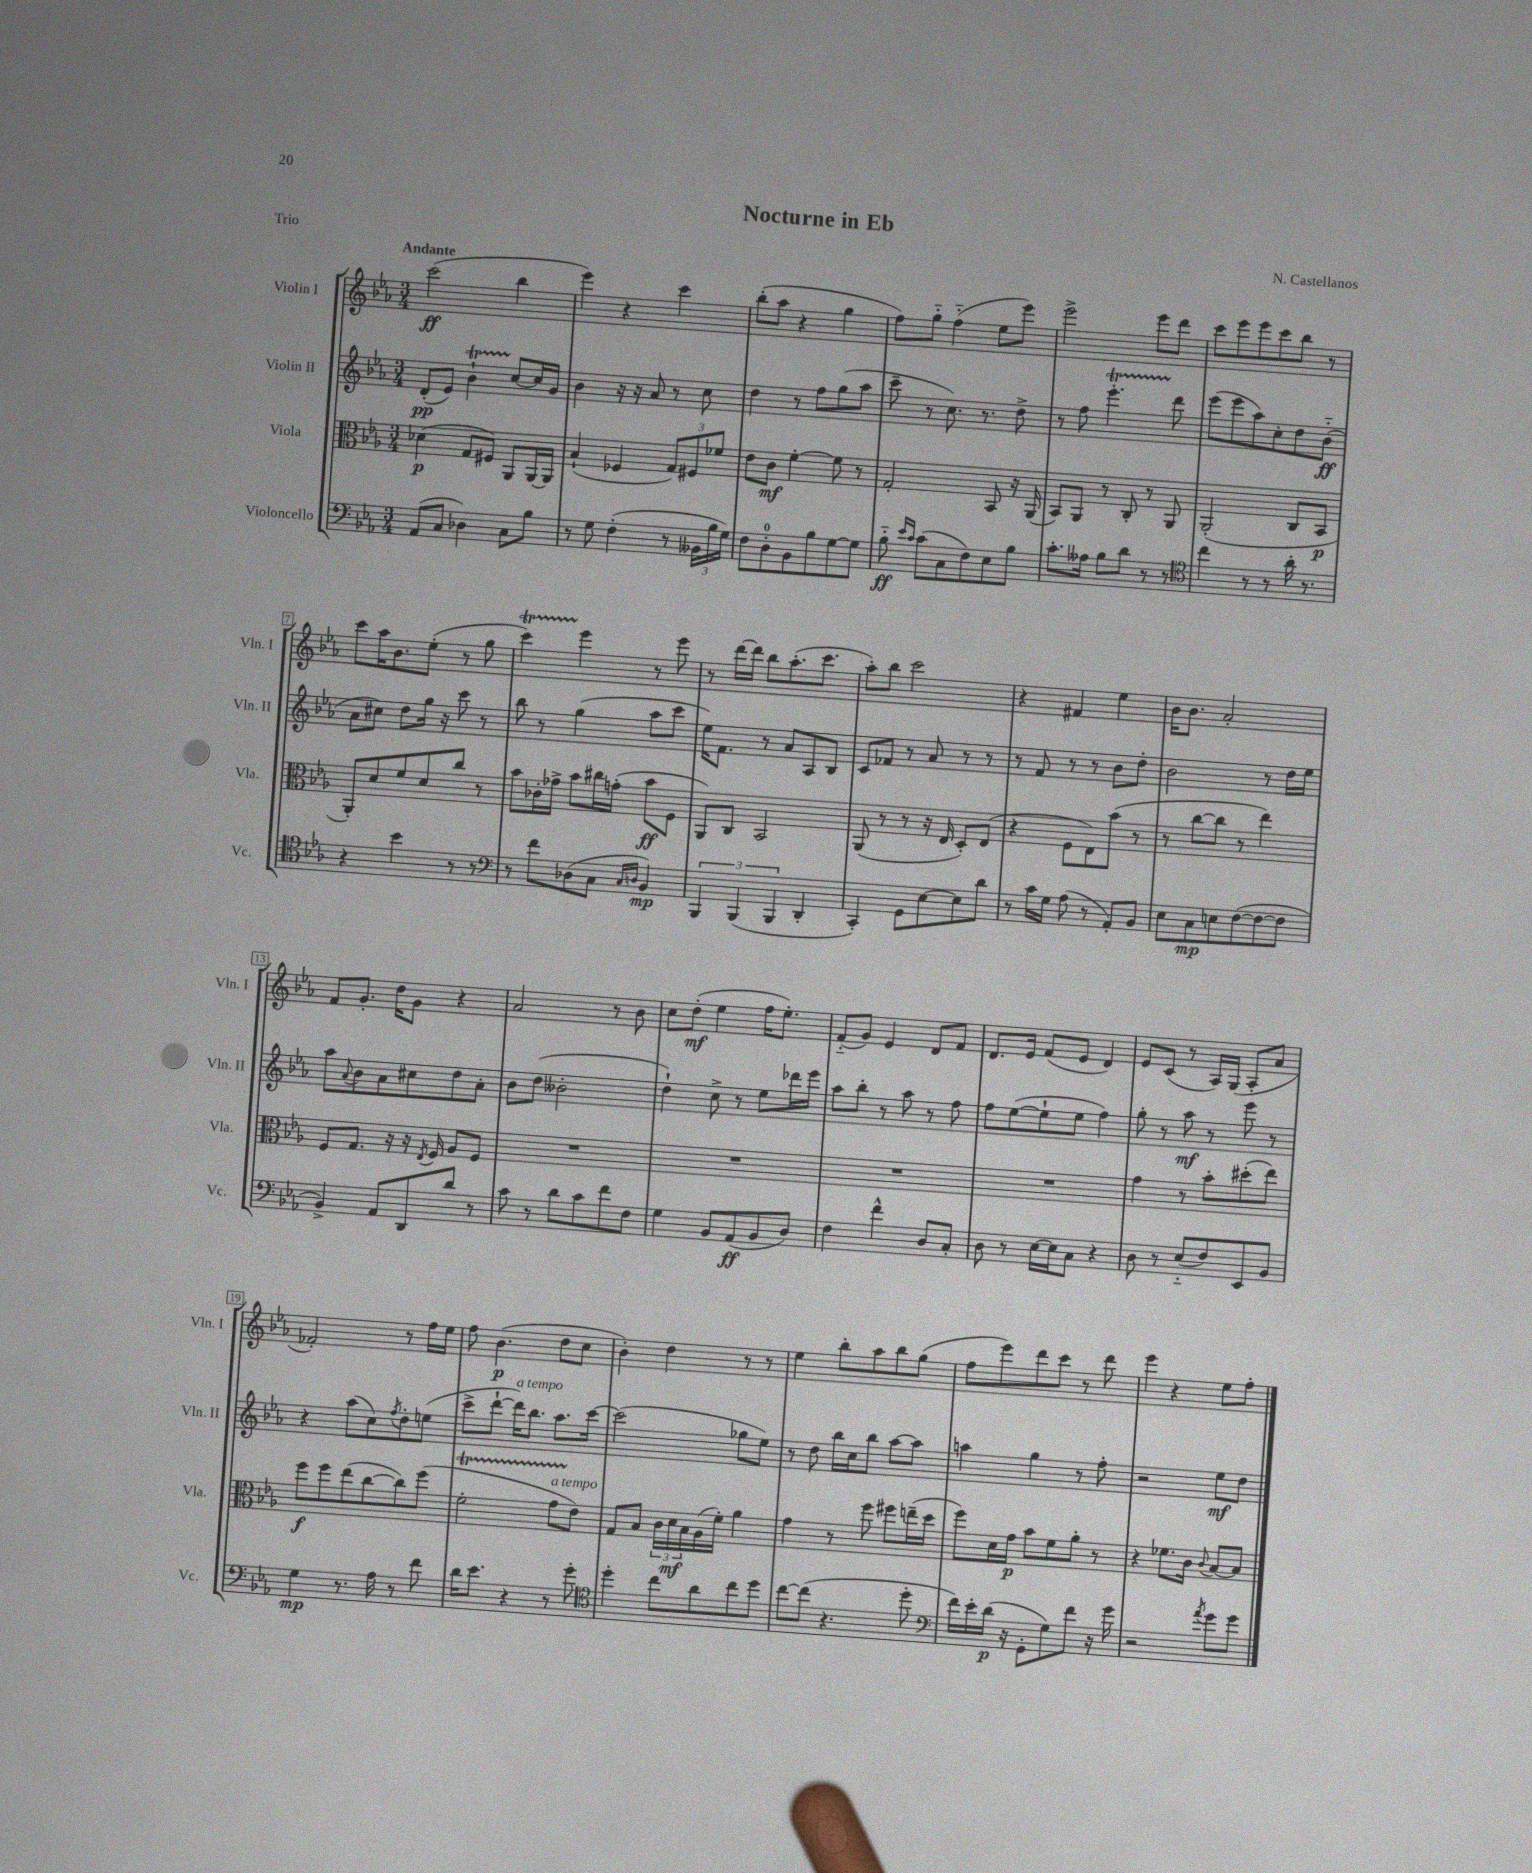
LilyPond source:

\header { title = "Nocturne in Eb" composer = "N. Castellanos" piece = "Trio" }
<<
\new StaffGroup <<
\new Staff = "s0" \with { instrumentName = "Violin I" shortInstrumentName = "Vln. I" } {
    \clef treble \key ees \major \numericTimeSignature \time 3/4 \tempo "Andante"
    c'''2\ff( bes''4 |
    ees'''4) r4 c'''4 |
    bes''8-.( aes''8 r4 g''4 |
    f''8) g''8-_ f''4-_( ees''8 ees'''8) |
    ees'''2-> ees'''8 d'''8 |
    c'''8 ees'''8 ees'''8 c'''8 bes''8 r8 |
    c'''8 aes''16 bes'8. ees''8-.( r8 g''8 |
    c'''4\startTrillSpan) ees'''4\stopTrillSpan r8 ees'''8 |
    r8 d'''16~ d'''16 bes''8 aes''8.-.( c'''8. |
    aes''8-.) bes''8 c'''2 |
    r4 fis'4 ees''4 |
    bes'16 bes'8. aes'2-. |
    f'8 g'8.-. d''16 g'8 r4 |
    aes'2 r8 bes'8 |
    c''8 d''8-.\mf( ees''4 f''16 ees''8.-.) |
    f'8-_( g'8) ees'4 d'8 f'8 |
    d'8. ees'16 f'8( ees'8 d'4) |
    ees'8 c'8( r8 aes16) g16( aes8-. aes'8 |
    fes'2-.) r8 f''16 ees''16 |
    f''8 bes'4.\p( d''8 c''8 |
    bes'4-.) d''4 r8 r8 |
    ees''4 bes''8-. aes''8 bes''8 g''8( |
    f''8 ees'''8) d'''8 c'''8 r8 d'''8 |
    ees'''4 r4 ees''8 f''8-. \bar "|." |
}
\new Staff = "s1" \with { instrumentName = "Violin II" shortInstrumentName = "Vln. II" } {
    \clef treble \key ees \major \numericTimeSignature \time 3/4
    d'8-.\pp( ees'8) bes'4-!\startTrillSpan c''8~\stopTrillSpan c''16 g'16 |
    bes'4 r16 r16 aes'8 r8 c''8 |
    d''4 r8 f''8 g''8( aes''8 |
    c'''8-- r8 c''8.) r8. d''8-> |
    r8 f''8 ees'''4.-.\startTrillSpan d'''8\stopTrillSpan |
    ees'''8( ees'''8 aes''8) c''8-. d''8 bes'8-_\ff( |
    aes'8 cis''8) d''8 g''16 r16 c'''8 r8 |
    bes''8 r8 g''4( aes''8 c'''8 |
    ees''16) f'8. r8 aes'8 aes8 bes8 |
    c'8 fes'8 r8 aes'8 r8 r8 |
    r8 f'8 r8 r8 bes'8 d''8-. |
    bes'2 r8 d''16 ees''16 |
    aes''8 \appoggiatura { aes'8 } bes'8 aes'8 cis''8 d''8 aes'8-. |
    bes'8 d''8( beses'2-. |
    d''4-!) c''8-> r8 ees''8 des'''16 ees'''16 |
    aes''8 bes''8-. r8 aes''8 r8 f''8 |
    f''8 ees''8~( ees''8-! ees''8 f''4) |
    g''8-. r8 aes''8\mf r8 ees'''8 r8 |
    r4 aes''8( c''8) \acciaccatura { f''8 } d''8-. e''8( |
    c'''8-> d'''8~-! d'''16^\markup { \italic "a tempo" }) bes''8. aes''8. c'''16~ |
    c'''2( ges''8 ees''8) |
    r8 d''8 bes''16 c''16 bes''8 aes''8~ aes''8 |
    a''4 g''4 r8 f''8-. |
    r2 ees''8\mf d''8 \bar "|." |
}
\new Staff = "s2" \with { instrumentName = "Viola" shortInstrumentName = "Vla." } {
    \clef alto \key ees \major \numericTimeSignature \time 3/4
    des'4\p( g8 fis8) aes,8 aes,16~ aes,16 |
    bes4-!( fes4 \tuplet 3/2 { g8) fis8 fes'8 } |
    ees'8 c'8\mf f'4~-. f'8 r8 |
    g2-. bes,8 r16 aes,16( |
    bes,8) aes,8 r8 c8-. r8 aes,8 |
    aes,2-.( c8 bes,8\p |
    aes,8-.) d'8 f'8 d'8 c''8 r8 |
    bes'8 ces'16-. ges'16-> bes'8 cis''16 g'16-.( bes'8\ff f8 |
    aes,8) c8 bes,2 |
    aes,8( r8 r8 r16 ees16 d8-.) ees8( |
    r4 f8 ees8) bes'8( r8 |
    r8 c''8~ c''8 r8 ees''4) |
    f8 g8. r16 r16 \acciaccatura { ees8 } f16 aes8 f8 |
    R2. |
    R2. |
    R2. |
    R2. |
    g'4 r8 bes'8-. dis''8-.( ees''8) |
    f''8\f f''8 ees''8( c''8~ c''8) f''8( |
    f'2-.\startTrillSpan g'8^\markup { \italic "a tempo" } ees'8\stopTrillSpan) |
    g8 bes8 \tuplet 3/2 { c'16 d'16\mf bes16 } aes16( f'16-.) aes'4 |
    g'4 r8 f''8 fis''8 e''16--( d''16 |
    f''8) d'16 g'16\p bes'8 f'8 aes'8-. r8 |
    r4 fes'8. c'16 \appoggiatura { c'8 } bes8~ bes8 \bar "|." |
}
\new Staff = "s3" \with { instrumentName = "Violoncello" shortInstrumentName = "Vc." } {
    \clef bass \key ees \major \numericTimeSignature \time 3/4
    aes,8( c8 des4) c8 bes8 |
    r8 g8 f4-.( r8 \tuplet 3/2 { beses,16 bes16 g16) } |
    f8 d8-0-. bes,8 bes8 g8~ g8 |
    bes8-_\ff \grace { ees'16 c'16 } c'8( c8 f8) ees8 bes8 |
    c'8.-. aeses16 bes8 d'8 r8 r8 |
    \clef tenor c''4 r8 r8 aes'16-. r8. |
    r4 bes'4 r8 r8 |
    \clef bass r8 f'8 des8( c8 \grace { c16 d16 } bes,4\mp) |
    \tuplet 3/2 { bes,,4 bes,,4( bes,,4 } d,4-. |
    c,4-.) g,8 ees8~ ees8 d'8 |
    r8 c'16 g16 aes8( r8 aes,8-.) bes,8 |
    ees8 c8\mp e8 f8~( f8~ f8 |
    bes,4->) aes,8 d,8 d'8 r8 |
    c'8 r8 d'8 c'8 f'8 f8 |
    g4 bes,8 aes,8\ff( bes,8 d8) |
    f4 f'4-^ d8 c8-. |
    d8 r8 ees16~ ees16 c8 r4 |
    d8 r8 ees8-_( f8) ees,8 bes,8 |
    g4\mp r8. aes16 r8 f'8 |
    d'16 ees'8. r4 r8 g'8-. |
    \clef tenor d''4-. c''8 aes'8 c''8 d''8 |
    c''8~ c''8( r4. d''8-. |
    \clef bass f'16) ees'16-. d'16\p( r16 g,8-. g8) f'8 r16 g'16 |
    r2 \acciaccatura { aes'8 } g'8 g'8 \bar "|." |
}
>>
>>
\layout { \context { \Score \override BarNumber.stencil = #(make-stencil-boxer 0.1 0.3 ly:text-interface::print) } }
